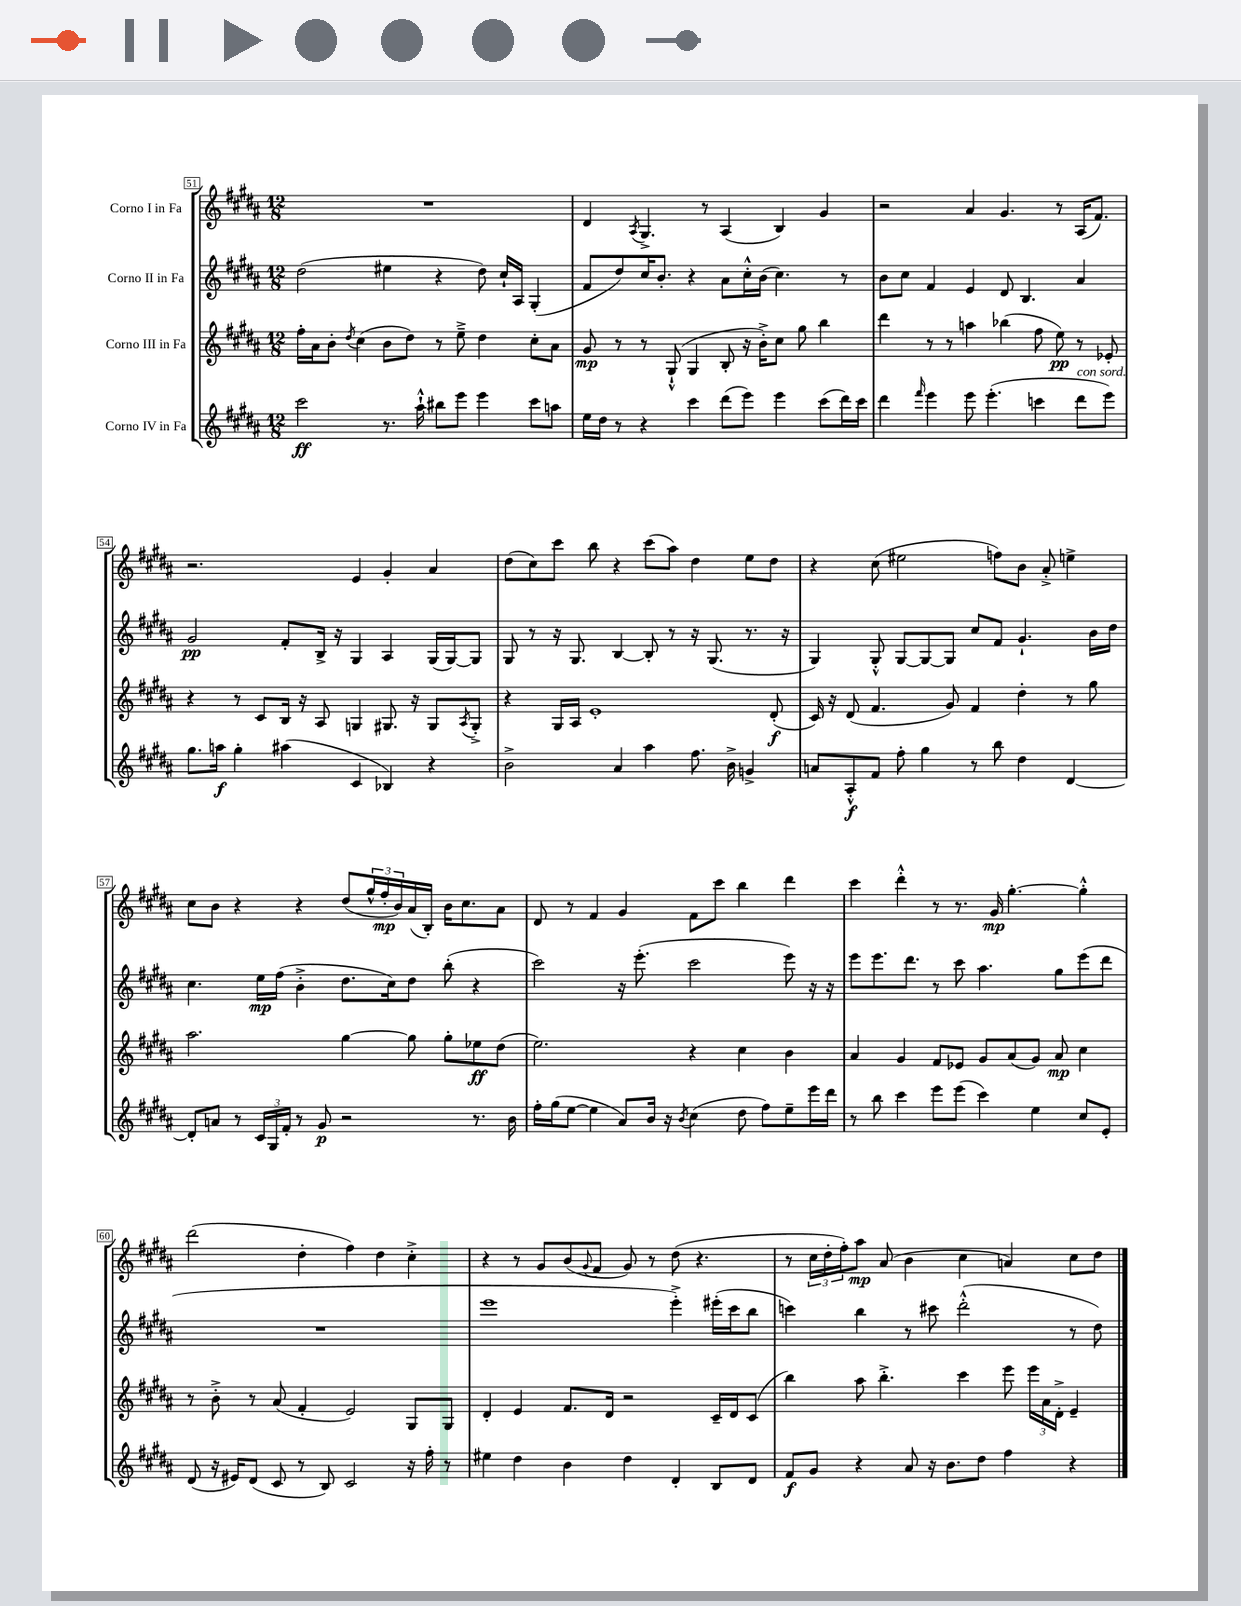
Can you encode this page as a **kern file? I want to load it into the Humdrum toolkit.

**kern	**kern	**kern	**kern
*staff4	*staff3	*staff2	*staff1
*clefG2	*clefG2	*clefG2	*clefG2
*k[f#c#g#d#a#]	*k[f#c#g#d#a#]	*k[f#c#g#d#a#]	*k[f#c#g#d#a#]
*M12/8	*M12/8	*M12/8	*M12/8
2ccc#	16ff#'	(2dd#	1.r
.	16a#	.	.
.	8b'	.	.
.	8qdd#	.	.
.	(4cc#	.	.
8.r	8b	4ee#	.
.	8dd#)	.	.
16aa#`^^	.	.	.
8bb#	8r	4r	.
8eee	8ee~^	.	.
4eee	4dd#	8dd#)	.
.	.	16cc#`	.
.	.	16A#	.
8ccc#	8cc#'	(4G#'	.
8aa	8a#	.	.
=	=	=	=
16ee	8g#	8f#	4d#
16dd#	.	.	.
8r	8r	8dd#)	.
.	.	.	8qA#
4r	8r	16cc#	4.G#^
.	.	8.b'	.
.	(8G#`^^	.	.
4ccc#	4G#	4r	.
.	.	.	8r
(8ddd#	8B'	8a#	(4A#
8eee)	16r	16cc#'^^	.
.	16b'^)	(16b	.
4eee	8cc#	4.cc#)	4B)
.	8gg#	.	.
(8ccc#	4bb	.	4g#
16ddd#)	.	8r	.
16ccc#	.	.	.
=	=	=	=
4ddd#	4ddd#	8b	2r
.	.	8cc#	.
16qqfff#	.	.	.
4eee	8r	4f#	.
.	8r	.	.
8eee	4aa	4e	4a#
(4.eee'	.	.	.
.	(4bb-	8d#	4.g#
.	.	4.B	.
4ccc	8ff#	.	.
.	8ee)	.	8r
8ddd#	8r	4a#	(16A#
.	.	.	8.f#)
8eee)	8e-'	.	.
=	=	=	=
8.gg#	4r	2g#	2.r
16aa	.	.	.
4gg#'	8r	.	.
.	8c#	.	.
(4aa#	16B	8f#'	.
.	16r	.	.
.	8A#	16B^	.
.	.	16r	.
4c#	4G	4G#	4e
4B-)	8.G#	4A#	4g#'
.	16r	.	.
4r	8G#	(16G#	4a#
.	.	[16G#)	.
.	8qA#	.	.
.	8G#'^	8G#]	.
=	=	=	=
2b^	4r	8G#	(8dd#
.	.	8r	8cc#)
.	16G#	16r	8ccc#
.	16A#	8.G#	.
.	1e'	.	8bb
4a#	.	[4B	4r
4aa#	.	8B']	(8ccc#
.	.	8r	8aa#)
8.ff#	.	16r	4dd#
.	.	(8.G#	.
16b^	.	.	.
4g^	.	8.r	8ee
.	(8d#'	.	8dd#
.	.	16r	.
=	=	=	=
8a	16c#)	4G#)	4r
.	16r	.	.
8A#'^^	(8d#	.	.
8f#	4.f#	8G#'^^	(8cc#
8ff#'	.	[8G#	2ee#
4gg#	.	8G#_	.
.	8g#)	8G#]	.
8r	4f#	8cc#	.
8bb	.	8f#	8ff)
4dd#	4dd#'	4.g#`	8b
.	.	.	8a#'^
[4d#	8r	.	4ee^
.	8gg#	16b	.
.	.	16dd#	.
=	=	=	=
8d#']	2.aa#	4.cc#	8cc#
8a	.	.	8b
8r	.	.	4r
24c#	.	16ee	.
24G#	.	.	.
.	.	(16ff#	.
24f#'	.	.	.
8r	.	4b'^	4r
8g#	.	.	.
2r	[4gg#	8.dd#	(8dd#
.	.	.	24gg#^^
.	.	.	24ff#'
.	.	16cc#)	.
.	.	.	24b)
.	8gg#]	8dd#	(16a#
.	.	.	16B')
.	8gg#'	(8bb'	16b
.	.	.	8.cc#
8.r	8ee-	4r	.
.	(8dd#	.	8a#
16b	.	.	.
=	=	=	=
16ff#'	2.ee)	2ccc#)	8d#
(16gg#	.	.	.
[8ee	.	.	8r
4ee]	.	.	4f#
8a#)	.	16r	4g#
.	.	(8.eee'	.
16b	.	.	.
16r	.	.	.
8qb	.	.	.
(4cc#	4r	2ccc#	8f#
.	.	.	8ccc#
8dd#	4cc#	.	4bb
8ff#)	.	.	.
8ee~	4b	8eee)	4ddd#
16eee	.	16r	.
16ddd#	.	16r	.
=	=	=	=
8r	4a#	8eee	4ccc#
8bb	.	8.eee	.
4ccc#	4g#	.	4ddd#'^^
.	.	8.ddd#	.
8eee	8f#	8r	8r
(8eee	8e-	8ccc#	8.r
4ccc#)	8g#	4.aa#	.
.	.	.	16g#
.	(8a#	.	[4.gg#'
4ee	8g#)	.	.
.	8a#	8gg#	.
8cc#	4cc#	(8eee	4gg#'^^]
8e'	.	8ddd#	.
=	=	=	=
(8d#	8r	1.r	(2ddd#
16r	8b'^	.	.
16e#)	.	.	.
(8d#	8r	.	.
8c#	(8a#	.	.
8r	4f#'	.	4dd#'
8B)	.	.	.
2c#	2e)	.	4ff#)
.	.	.	4dd#
16r	8G#	.	4cc#'^
16ff#'	.	.	.
8r	8G#	.	.
=	=	=	=
4ee#	4d#'	1eee	4r
4dd#	4e	.	8r
.	.	.	8g#
4b	8.f#	.	(8b
.	.	.	8qqg#
.	.	.	8f#
.	16d#	.	.
4dd#	2r	.	8g#)
.	.	.	8r
4d#'	.	4eee'^)	(8dd#
.	.	.	4.r
8B	16c#~	(16eee#'	.
.	16d#	16ccc#	.
8d#	(8c#	8bb	.
=	=	=	=
8f#	4bb)	4ccc)	8r
8g#	.	.	24cc#
.	.	.	24dd#'
.	.	.	24ff#')
4r	8aa#	4bb	8aa#
.	4.bb'^	.	(8a#
8a#	.	8r	4b
16r	.	8ccc#	.
8.b	.	.	.
.	4ccc#	(2ddd#'^^	4cc#
8dd#	.	.	.
4ff#	8eee	.	4a)
.	24eee	.	.
.	24a#	.	.
.	24d#'^	.	.
4r	4e~	8r	8cc#
.	.	8dd#)	8dd#
==	==	==	==
*-	*-	*-	*-
